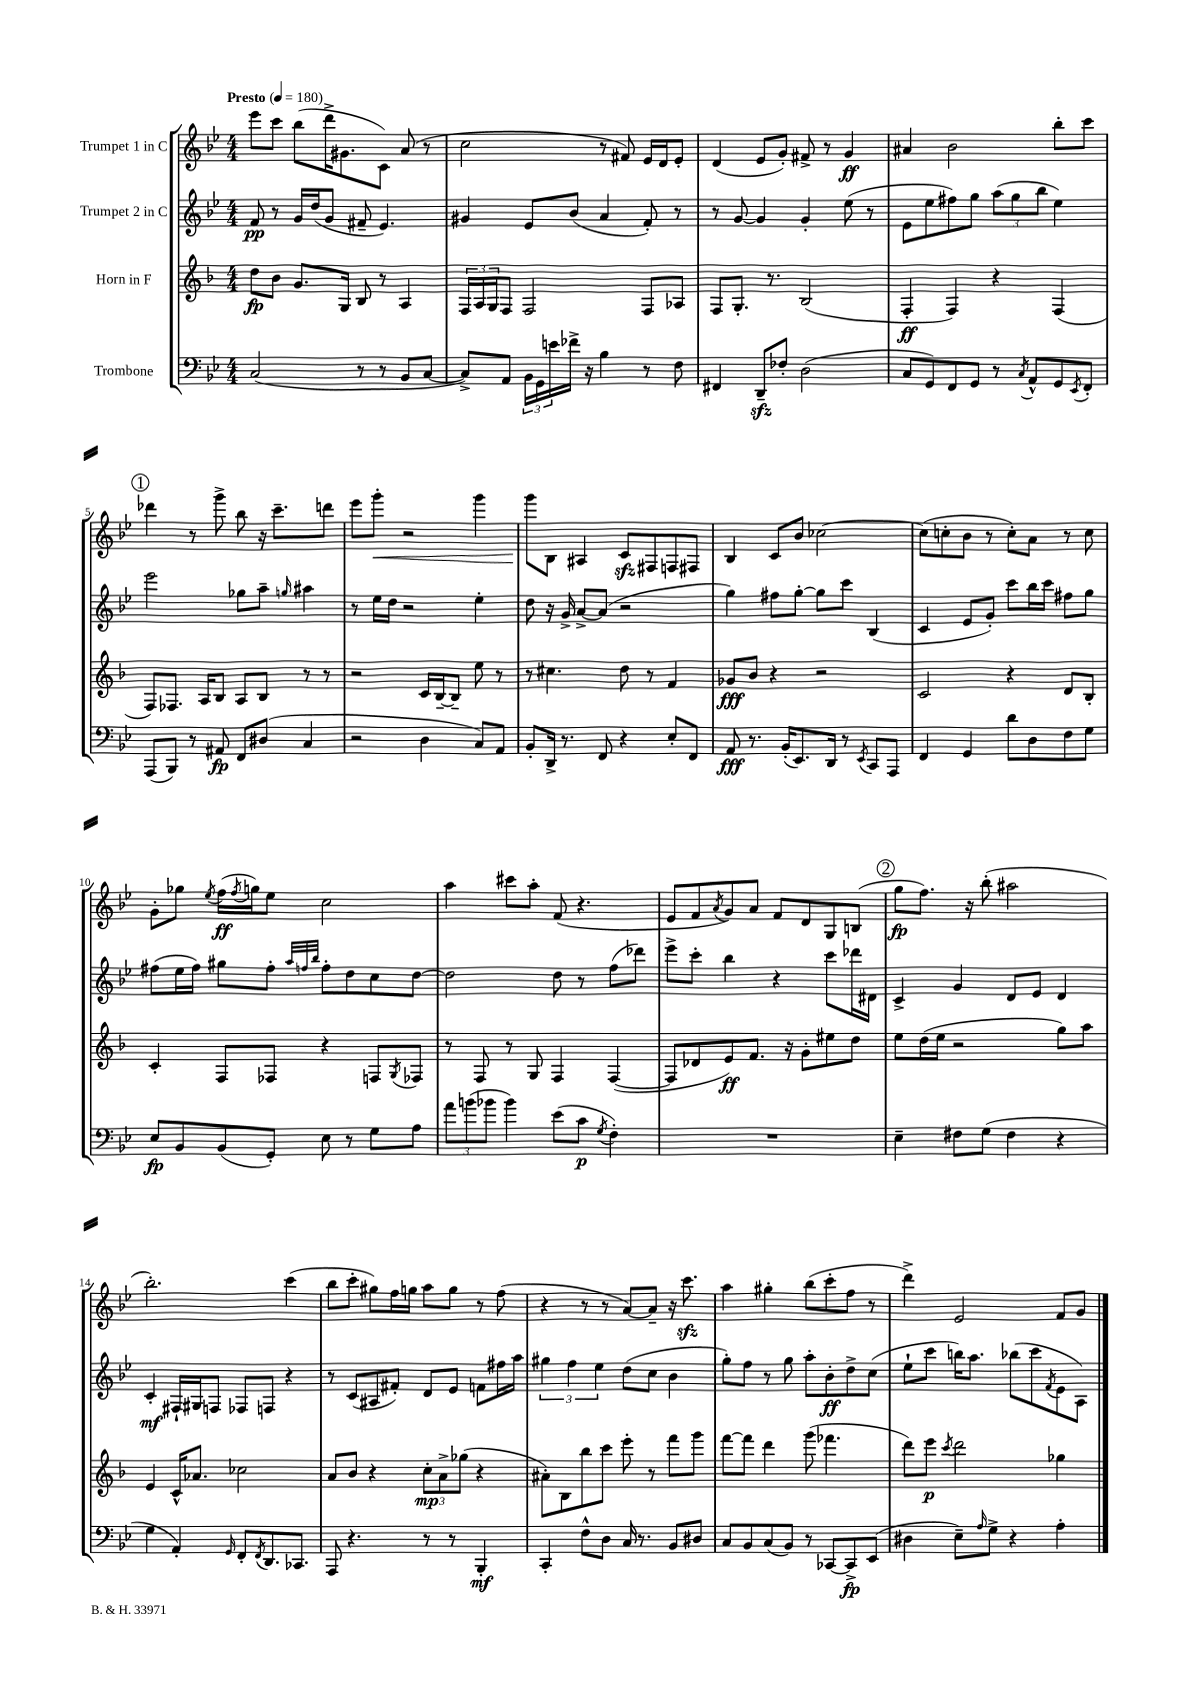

**kern	**kern	**kern	**kern
*staff4	*staff3	*staff2	*staff1
*clefF4	*clefG2	*clefG2	*clefG2
*k[b-e-]	*k[b-]	*k[b-e-]	*k[b-e-]
*M4/4	*M4/4	*M4/4	*M4/4
*MM180	*MM180	*MM180	*MM180
(2C	8dd	8f	8eee-
.	8b-	8r	8ccc
.	8.g	16g	(8bb-
.	.	(16dd	.
.	.	8g	16ddd^
.	16G	.	8.g#
8r	8B-	8f#~	.
8r	8r	4.e-)	8c)
8BB-	4A	.	(8a
[8C	.	.	8r
=	=	=	=
8C^])	24F	4g#	2cc
.	24A	.	.
.	24G	.	.
8AA	8F	.	.
24BB-	2F	8e-	.
24GG	.	.	.
24e	.	.	.
16f-^	.	(8b-	.
16r	.	.	.
4B-	.	4a	8r
.	.	.	8f#)
8r	8F	8f')	16e-
.	.	.	16d
8F	8A-	8r	8e-'
=	=	=	=
4FF#	8F	8r	(4d
.	8.G'	[8g	.
8DD~	.	4g]	8e-
.	8.r	.	.
8F-'	.	.	8g')
(2D	(2B-	4g'	8f#^
.	.	.	8r
.	.	(8ee-	4g
.	.	8r	.
=	=	=	=
8C	4F'	8e-	4a#
8GG)	.	8ee-	.
8FF	4F)	8ff#)	2b-
8GG	.	8gg	.
8r	4r	(12aa	.
.	.	12gg	.
8qC	.	.	.
8AA^^	.	.	.
.	.	12bb-	.
8GG	(4F	4ee-)	8bb-'
8qEE-	.	.	.
8FF'	.	.	8ccc
=	=	=	=
(8AAA	8F)	2eee-	4ddd-
8BBB-)	8.F-	.	.
8r	.	.	8r
.	16A	.	.
8AA#	8B-	.	8ggg^
8FF	8A	8gg-	8bb-
(8D#	8B-	8aa~	16r
.	.	.	8.ccc~
.	.	16qqgg	.
4C	8r	4aa#	.
.	8r	.	8ddd
=	=	=	=
2r	2r	8r	8eee-
.	.	16ee-	8ggg'
.	.	16dd	.
.	.	2r	2r
4D	16c	.	.
.	[16B-~	.	.
.	8B-~]	.	.
8C)	8ee	4ee-'	4ggg
8AA	8r	.	.
=	=	=	=
8BB-'	8r	8dd	8ggg
16DD^	4.cc#	16r	8B-
8.r	.	16g^	.
.	.	[8a^	4A#
8FF	.	(8a]	.
4r	8dd	2r	8c
.	8r	.	8F#
8E-'	4f	.	8F
8FF	.	.	8F#
=	=	=	=
8AA	8g-	4gg)	4B-
8.r	8b-	.	.
.	4r	8ff#	8c
(16BB-'	.	.	.
8.EE-)	.	[8gg'	8b-
.	2r	8gg]	[2cc-
16DD	.	.	.
8r	.	8ccc	.
8qEE-	.	.	.
8CC	.	(4B-	.
8AAA	.	.	.
=	=	=	=
4FF	2c	4c	(8cc-]
.	.	.	8cc'
4GG	.	8e-	8b-
.	.	8g')	8r
8d	4r	8ccc	8cc')
8D	.	16bb-	8a
.	.	16ccc	.
8F	8d	8ff#	8r
8G	8B-'	8gg	8cc
=	=	=	=
8E-	4c'	(8ff#	8g'
8BB-	.	16ee-	8gg-
.	.	16ff#)	.
.	.	.	8qee-
(8BB-	8F	8gg#	(16ff
.	.	.	8qff
.	.	.	16gg)
8GG')	8F-	8ff#'	8ee-
.	.	32qqaa	.
.	.	32qqff	.
.	.	32qqbb-	.
8E-	4r	8ff'	2cc
8r	.	8dd	.
8G	8F	8cc	.
.	8qG	.	.
8A	8F-	[8dd	.
=	=	=	=
12a	8r	2dd]	4aa
(12b	.	.	.
.	8F	.	.
12b-	.	.	.
4b-)	8r	.	8ccc#
.	8G	.	8aa'
(8e-	4F	8dd	(8f
8c	.	8r	4.r
8qG	.	.	.
4F')	([4F	(8ff	.
.	.	8ddd-)	.
=	=	=	=
1r	8F]	8eee-^	8e-
.	8d-	8ccc'	8f
.	.	.	8qa
.	8e)	4bb-	8g)
.	8.f	.	8a
.	.	4r	8f
.	16r	.	.
.	8g'	.	8d
.	8ee#	8ccc	8G
.	8dd	16ddd-	(8B
.	.	16d#	.
=	=	=	=
4E-~	8ee	4c^	8gg
.	(16dd	.	8.ff)
.	16ee	.	.
8F#	2r	4g	.
.	.	.	16r
(8G	.	.	(8bb-'
4F#	.	8d	2aa#
.	.	8e-	.
4r	8gg)	4d	.
.	8aa	.	.
=	=	=	=
4G	4e	4c'	2.bb-')
4AA')	16c^^	16F#`	.
.	8.a-	16G#	.
.	.	8F	.
16qqGG	.	.	.
8FF'	2cc-	8F-	.
8qFF	.	.	.
8.DD	.	8F	.
.	.	4r	(4ccc
8.CC-	.	.	.
=	=	=	=
8AAA	8a	8r	8bb-
4.r	8b-	(8c	8ccc'
.	4r	8A#	8gg#)
.	.	8f#')	16ff
.	.	.	16gg
8r	12cc'	8d	8aa
.	12a^	.	.
8r	.	8e-	8gg
.	(12gg-	.	.
4BBB-'	4r	8f	8r
.	.	16ff#	(8ff
.	.	16aa	.
=	=	=	=
4CC'	8a#')	6gg#	4r
.	8B-	.	.
.	.	6ff	.
8F^^	8bb-	.	8r
.	.	6ee-	.
8D	8ccc	.	8r
16C	8eee'	(8dd	[8a)
8.r	.	.	.
.	8r	8cc	8a~]
8BB-	8fff	4b-	16r
.	.	.	8.ccc
8D#	8ggg	.	.
=	=	=	=
8C	[8fff	8gg')	4aa
8BB-	8fff]	8ff	.
(8C	4ddd	8r	4gg#'
8BB-)	.	8gg	.
8r	(8ggg	8aa'	(8bb-
[8CC-	4.fff-	8b-'	8ccc'
8CC-^]	.	8dd^	8ff
(8EE-	.	(8cc	8r
=	=	=	=
4D#	8ddd)	8ee-`	4ddd^)
.	8eee	8ccc	.
.	8qccc	.	.
8E-~)	2ddd	16bb)	2e-
.	.	8.aa	.
16qqA	.	.	.
8G^	.	.	.
4r	.	(8bb-	.
.	.	8ccc	.
.	.	8qf	.
4A'	4gg-	8e-	8f
.	.	8A)	8g
==	==	==	==
*-	*-	*-	*-
